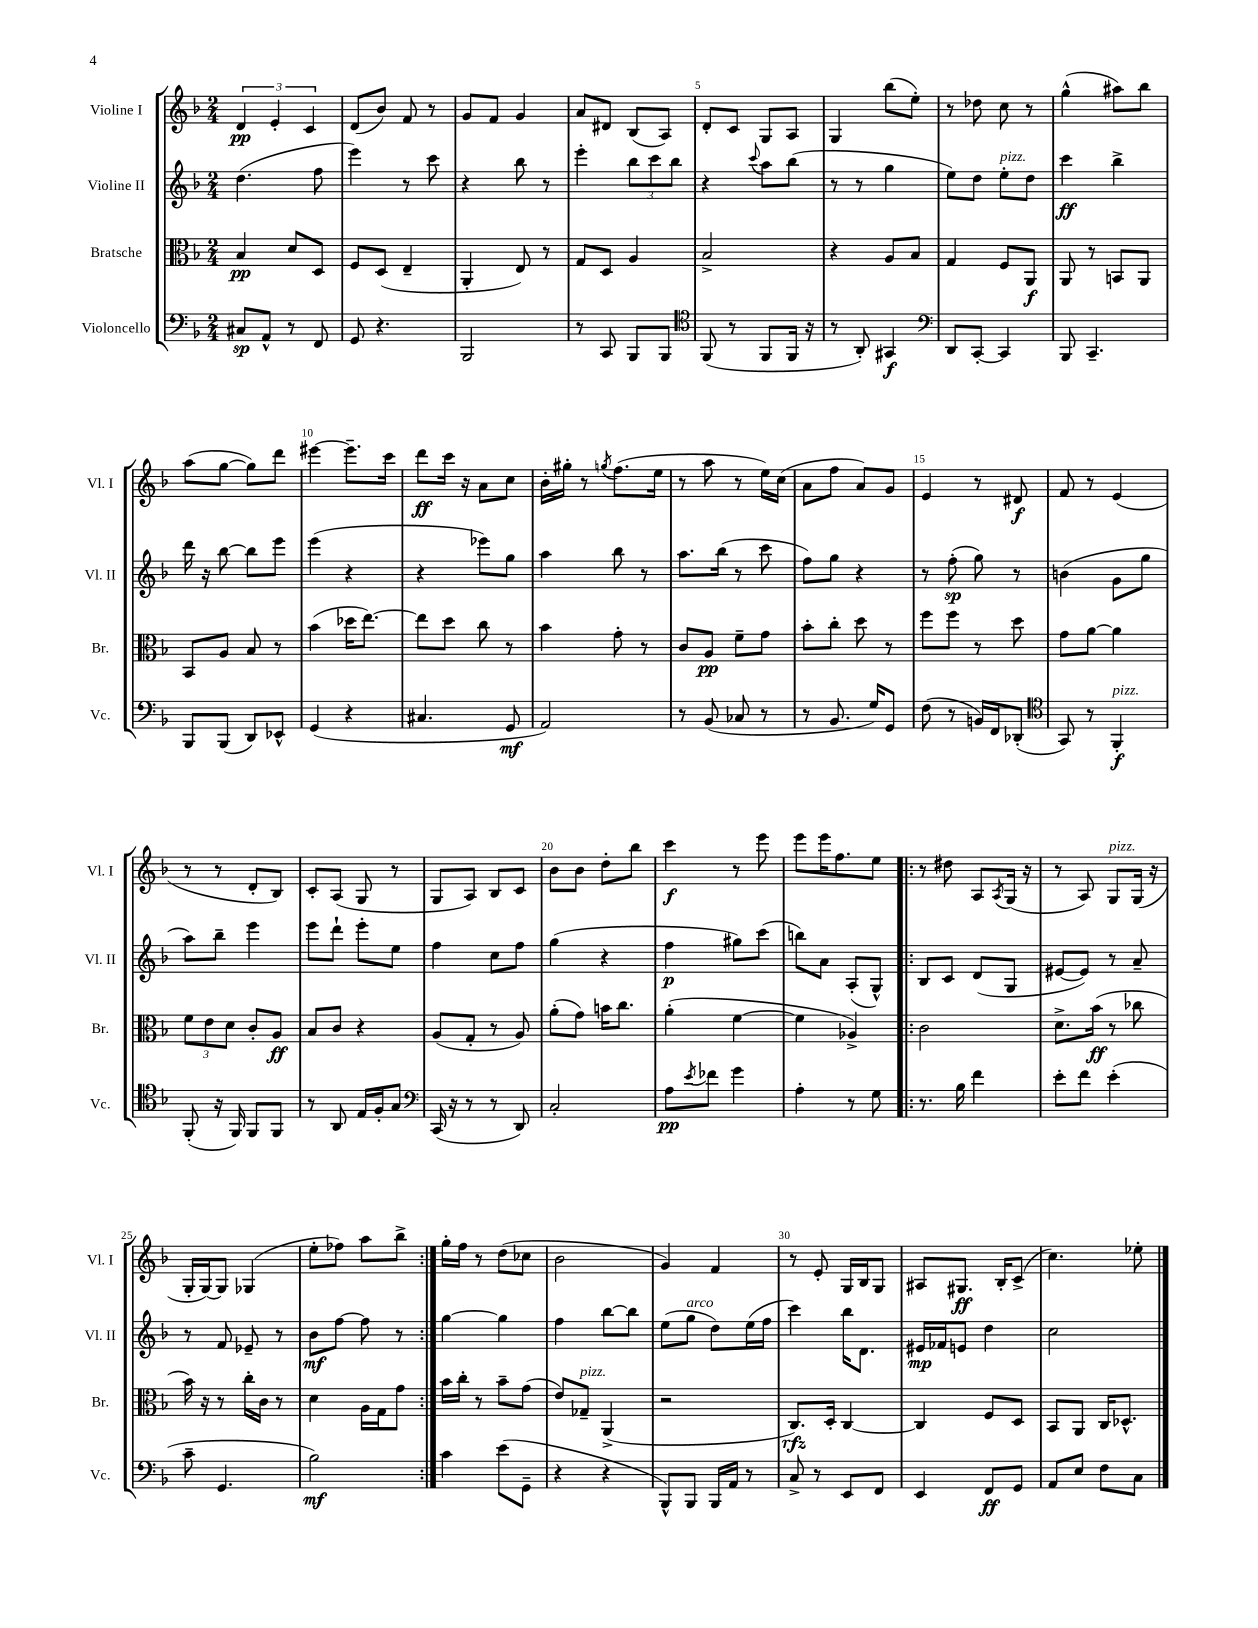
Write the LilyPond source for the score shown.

<<
\new StaffGroup <<
\new Staff = "s0" \with { instrumentName = "Violine I" shortInstrumentName = "Vl. I" } {
    \clef treble \key f \major \numericTimeSignature \time 2/4
    \tuplet 3/2 { d'4\pp e'4-. c'4 } |
    d'8( bes'8) f'8 r8 |
    g'8 f'8 g'4 |
    a'8 dis'8 bes8( a8) |
    d'8-. c'8 g8 a8 |
    g4 bes''8( e''8-.) |
    r8 des''8 c''8 r8 |
    g''4-^( ais''8) bes''8 |
    a''8( g''8~ g''8) d'''8 |
    eis'''4~ eis'''8.-- c'''16 |
    d'''8\ff c'''16 r16 a'8 c''8 |
    bes'16-. gis''16-. r8 \acciaccatura { g''8 } f''8.( e''16 |
    r8 a''8 r8 e''16) c''16( |
    a'8 f''8 a'8) g'8 |
    e'4 r8 dis'8\f |
    f'8 r8 e'4( |
    r8 r8 d'8-. bes8) |
    c'8-. a8( g8 r8 |
    g8 a8) bes8 c'8 |
    bes'8 bes'8 d''8-. bes''8 |
    c'''4\f r8 e'''8 |
    e'''8 e'''16 f''8. e''8 |
    \repeat volta 2 { r8 dis''8 a8 \acciaccatura { a8 } g16( r16 |
    r8 a8) g8^\markup { \italic "pizz." } g16( r16 |
    g16-. g16~) g8 ges4( |
    e''8-. fes''8) a''8 bes''8-> | }
    g''16-. f''16 r8 d''8( ces''8 |
    bes'2 |
    g'4) f'4 |
    r8 e'8-. g16 bes16 g8 |
    ais8 gis8.\ff bes16-. c'8->( |
    c''4.) ees''8-. \bar "|." |
}
\new Staff = "s1" \with { instrumentName = "Violine II" shortInstrumentName = "Vl. II" } {
    \clef treble \key f \major \numericTimeSignature \time 2/4
    d''4.( f''8 |
    e'''4) r8 c'''8 |
    r4 bes''8 r8 |
    e'''4-. \tuplet 3/2 { bes''8 c'''8 bes''8 } |
    r4 \appoggiatura { c'''8 } a''8 bes''8( |
    r8 r8 g''4 |
    e''8) d''8 e''8-.^\markup { \italic "pizz." } d''8 |
    c'''4\ff bes''4-> |
    d'''16 r16 bes''8~ bes''8 e'''8 |
    e'''4( r4 |
    r4 ees'''8) g''8 |
    a''4 bes''8 r8 |
    a''8. bes''16( r8 c'''8 |
    f''8) g''8 r4 |
    r8 f''8-.\sp( g''8) r8 |
    b'4( g'8 g''8 |
    a''8) bes''8-- e'''4 |
    e'''8 d'''8-! e'''8-. e''8 |
    f''4 c''8 f''8 |
    g''4( r4 |
    f''4\p gis''8) c'''8( |
    b''8) a'8 a8-.( g8-^) |
    \repeat volta 2 { bes8 c'8 d'8( g8 |
    eis'8~ eis'8) r8 a'8-- |
    r8 f'8 ees'8-- r8 |
    bes'8\mf f''8~ f''8 r8 | }
    g''4~ g''4 |
    f''4 bes''8~ bes''8 |
    e''8( g''8^\markup { \italic "arco" } d''8) e''16( f''16 |
    c'''4) bes''16 d'8. |
    eis'16\mp fes'16 e'8 d''4 |
    c''2 \bar "|." |
}
\new Staff = "s2" \with { instrumentName = "Bratsche" shortInstrumentName = "Br." } {
    \clef alto \key f \major \numericTimeSignature \time 2/4
    bes4\pp d'8 d8 |
    f8 d8( e4-- |
    a,4-. e8) r8 |
    g8 d8 a4 |
    bes2-> |
    r4 a8 bes8 |
    g4 f8 a,8\f |
    a,8 r8 b,8 a,8 |
    bes,8 a8 bes8 r8 |
    bes'4( des''16 e''8.~) |
    e''8 d''8 c''8 r8 |
    bes'4 g'8-. r8 |
    c'8 a8\pp f'8-- g'8 |
    bes'8-. c''8-. d''8 r8 |
    f''8 f''8 r8 d''8 |
    g'8 a'8~ a'4 |
    \tuplet 3/2 { f'8 e'8 d'8 } c'8-. a8\ff |
    bes8 c'8 r4 |
    a8( g8-. r8 a8) |
    a'8-.( g'8) b'16 c''8. |
    a'4-.( f'4~ |
    f'4 aes4->) |
    \repeat volta 2 { c'2 |
    d'8.-> bes'16\ff( r8 ces''8 |
    bes'16) r16 r8 c''16-. c'16 r8 |
    d'4 a16 g16 g'8 | }
    bes'16 c''16-. r8 bes'8-- g'8( |
    e'8) ges8--^\markup { \italic "pizz." } a,4->( |
    r2 |
    c8.\rfz) d16-. c4~ |
    c4 f8 d8 |
    bes,8 a,8 c16 des8.-^ \bar "|." |
}
\new Staff = "s3" \with { instrumentName = "Violoncello" shortInstrumentName = "Vc." } {
    \clef bass \key f \major \numericTimeSignature \time 2/4
    cis8\sp a,8-^ r8 f,8 |
    g,8 r4. |
    bes,,2 |
    r8 c,8 bes,,8 bes,,8 |
    \clef tenor f,8( r8 f,8 f,16 r16 |
    r8 a,8-.) gis,4\f |
    \clef bass d,8 c,8~-. c,4 |
    bes,,8 c,4.-- |
    bes,,8 bes,,8( d,8) ees,8-^ |
    g,4( r4 |
    cis4. g,8\mf |
    a,2) |
    r8 bes,8( ces8 r8 |
    r8 bes,8. g16) g,8 |
    f8( r8 b,16) f,16 des,8-.( |
    \clef tenor g,8) r8 f,4-.\f^\markup { \italic "pizz." } |
    f,8-.( r16 f,16) f,8 f,8 |
    r8 a,8 e16 f16-. g8 |
    \clef bass c,16( r16 r8 r8 d,8) |
    c2-. |
    a8\pp \acciaccatura { e'8 } fes'8 g'4 |
    a4-. r8 g8 |
    \repeat volta 2 { r8. bes16 f'4 |
    e'8-. f'8 e'4-.( |
    c'8-- g,4. |
    bes2\mf) | }
    c'4 e'8( g,8-- |
    r4 r4 |
    bes,,8-^) bes,,8 bes,,16 a,16 r8 |
    c8-> r8 e,8 f,8 |
    e,4 f,8\ff g,8 |
    a,8 e8 f8 c8 \bar "|." |
}
>>
>>
\layout { \context { \Score \override BarNumber.break-visibility = ##(#f #t #t) barNumberVisibility = #(every-nth-bar-number-visible 5) } }
